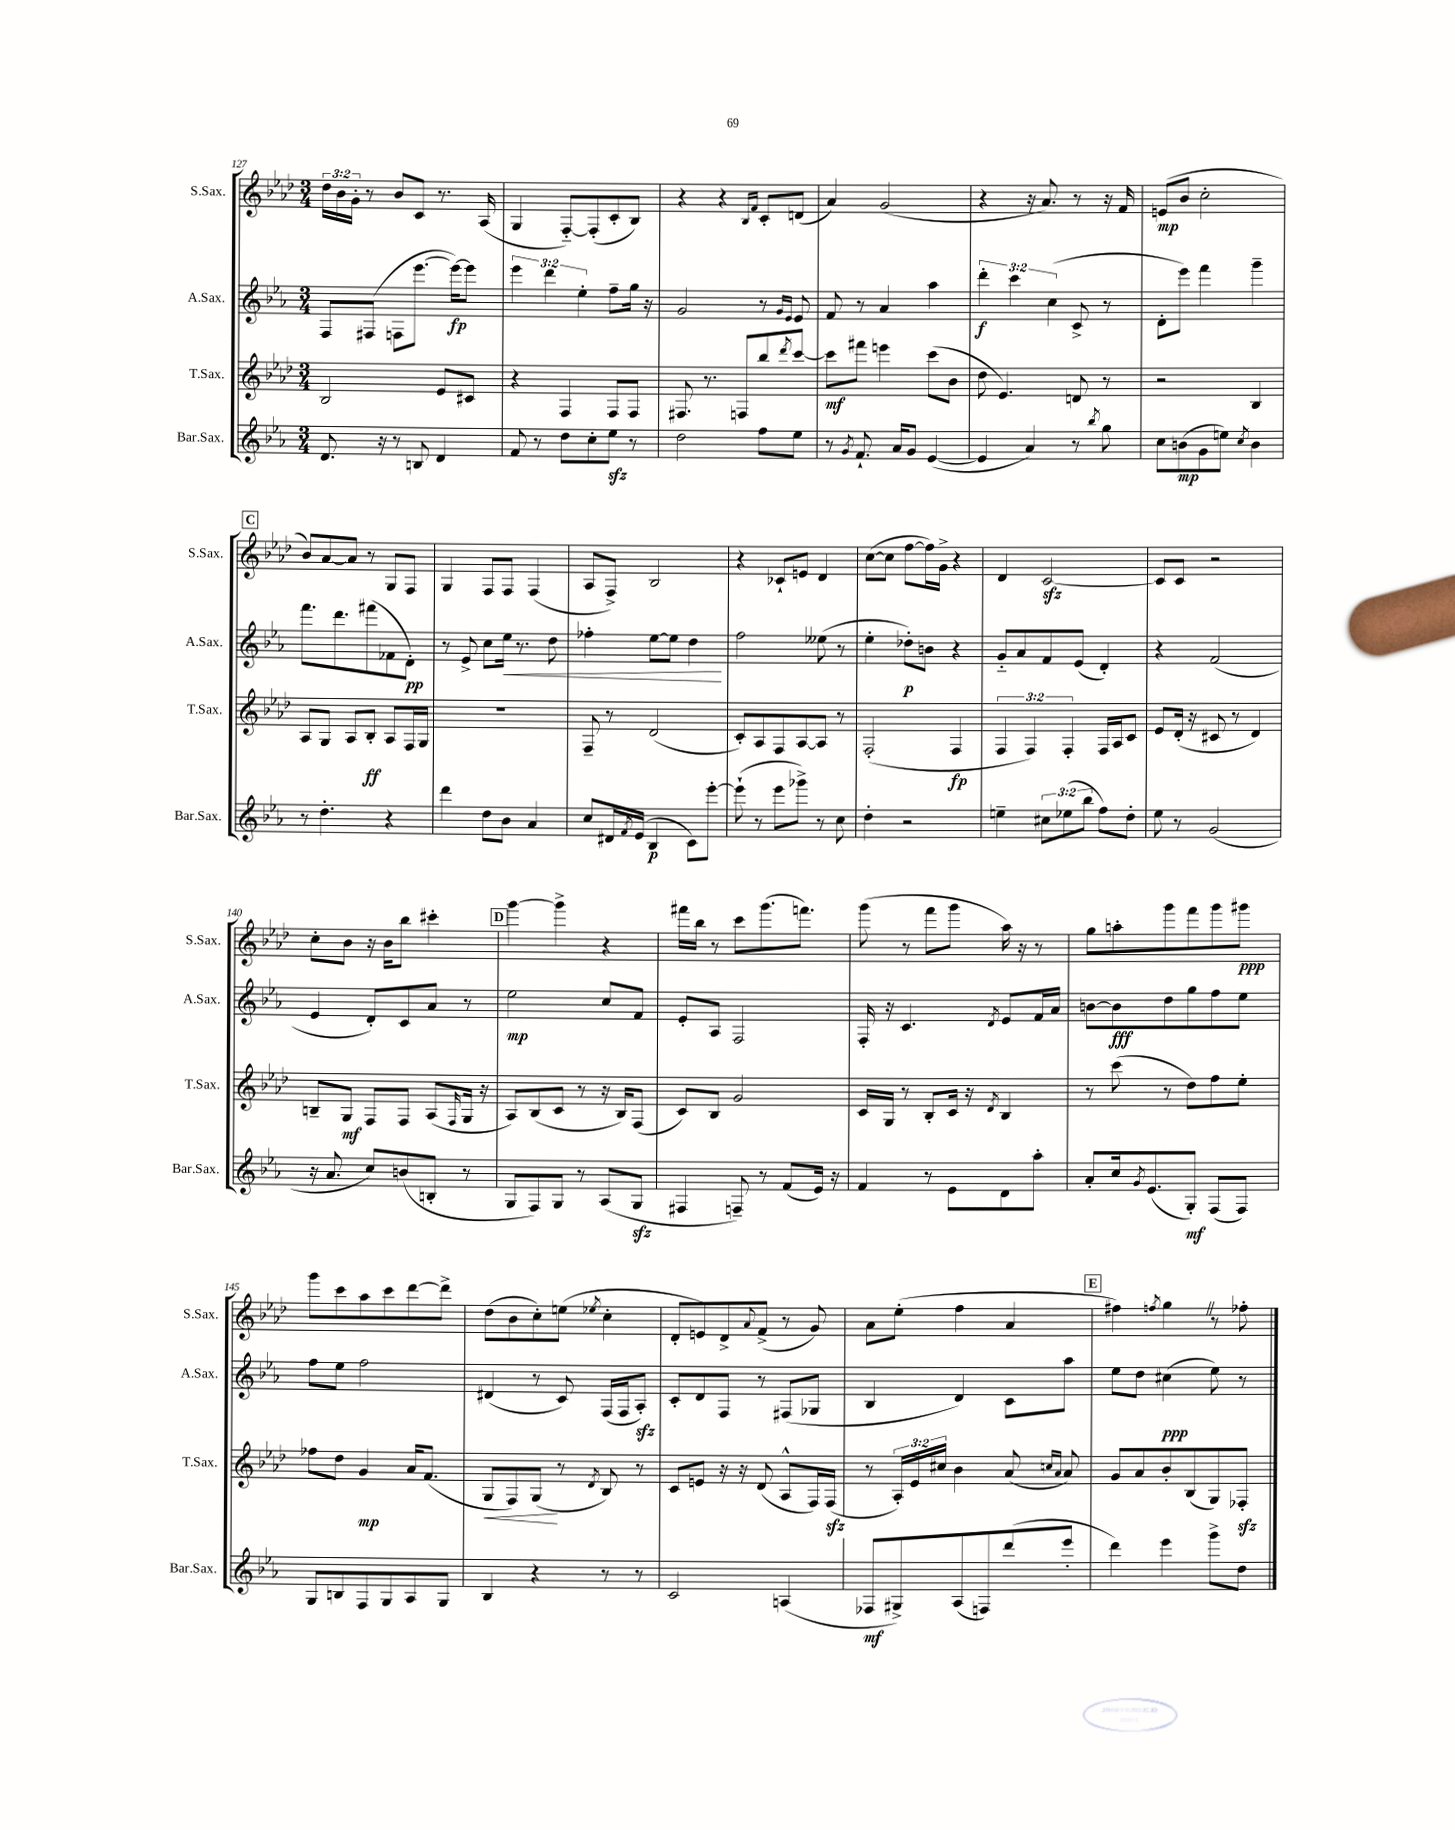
<<
\new StaffGroup <<
\new Staff = "s0" \with { instrumentName = "S.Sax." shortInstrumentName = "S.Sax." } {
    \clef treble \key aes \major \numericTimeSignature \time 3/4 \override Staff.TupletNumber.text = #tuplet-number::calc-fraction-text
    \tuplet 3/2 { des''16 bes'16 g'16-. } r8 bes'8 c'8 r8. aes16( |
    g4 f8~-_) f8-.( c'8-. bes8) |
    r4 r4 \grace { bes16 f'16 } c'8-. d'8( |
    aes'4) g'2( |
    r4 r16 aes'8.) r8 r16 f'16 |
    e'8\mp( bes'8 c''2-. |
    \mark \markup { \box "C" } bes'8) aes'8~ aes'8 r8 g8 f8 |
    g4 f8 f8 f4( |
    aes8 f8->) bes2 |
    r4 ces'8-! e'8 des'4 |
    c''8~( c''8 f''8~ f''16) g'16-> r4 |
    des'4 c'2~\sfz |
    c'8 c'8 r2 |
    c''8-. bes'8 r16 bes'16 bes''8 cis'''4-. |
    \mark \markup { \box "D" } g'''4~ g'''4-> r4 |
    fis'''16 bes''16 r8 c'''8 g'''8.( f'''8.) |
    g'''8( r8 f'''8 g'''8 aes''16) r16 r8 |
    g''8 a''8-. g'''8 f'''8 g'''8 gis'''8\ppp |
    g'''8 c'''8 aes''8 c'''8 des'''8~ des'''8-> |
    des''8( bes'8 c''8-.) e''8( \acciaccatura { ees''8 } c''4-. |
    des'8-. e'8) des'8-> \appoggiatura { aes'8 } f'8->( r8 g'8) |
    aes'8 ees''8-.( f''4 aes'4 |
    \mark \markup { \box "E" } fis''4) \acciaccatura { f''8 } g''4 \once \override BreathingSign.text = \markup { \musicglyph "scripts.caesura.straight" } \breathe r8 fes''8-. \bar "|." |
}
\new Staff = "s1" \with { instrumentName = "A.Sax." shortInstrumentName = "A.Sax." } {
    \clef treble \key ees \major \numericTimeSignature \time 3/4 \override Staff.TupletNumber.text = #tuplet-number::calc-fraction-text
    f8 fis8( f8 ees'''8.~ ees'''16~\fp) ees'''8 |
    \tuplet 3/2 { ees'''4 d'''4 ees''4-. } f''8-- g''16 r16 |
    g'2 r8 \grace { g'16 ees'16 } ees'8 |
    f'8 r8 aes'4 aes''4 |
    \tuplet 3/2 { d'''4-.\f c'''4 c''4( } c'8-> r8 |
    d'8-. ees'''8) f'''4 g'''4-- |
    \mark \markup { \box "C" } f'''8. d'''8. fis'''8( fes'8 d'8-.\pp) |
    r8 ees'8-> c''8 ees''16\< r8. d''8 |
    fes''4-. ees''8~ ees''8 d''4\! |
    f''2 eeses''8( r8 |
    ees''4-. des''8-.\p) b'8 r4 |
    g'8-_ aes'8 f'8 ees'8( d'4-.) |
    r4 f'2( |
    ees'4 d'8-.) c'8 aes'8 r8 |
    \mark \markup { \box "D" } ees''2\mp c''8 f'8 |
    ees'8-. aes8 f2 |
    f16-. r16 c'4. \acciaccatura { d'8 } ees'8 f'16 aes'16 |
    b'8~ b'8\fff d''8 g''8 f''8 ees''8 |
    f''8 ees''8 f''2 |
    dis'4( r8 c'8) f16( f16 aes8-.\sfz) |
    c'8-. d'8 f8 r8 fis8( ges8 |
    bes4 d'4) c'8 aes''8 |
    \mark \markup { \box "E" } ees''8 d''8 cis''4\ppp( ees''8) r8 \bar "|." |
}
\new Staff = "s2" \with { instrumentName = "T.Sax." shortInstrumentName = "T.Sax." } {
    \clef treble \key aes \major \numericTimeSignature \time 3/4 \override Staff.TupletNumber.text = #tuplet-number::calc-fraction-text
    bes2 ees'8 cis'8 |
    r4 f4 f8 f8 |
    fis8. r8. f8 bes''8 \acciaccatura { des'''8 } c'''8~ |
    c'''8\mf fis'''8 e'''4 c'''8( bes'8 |
    des''8 ees'4.) d'8 r8 |
    r2 bes4 |
    \mark \markup { \box "C" } aes8 g8 aes8 bes8-.\ff aes8 f16 g16 |
    R2. |
    f8-- r8 des'2( |
    c'8-.) aes8 f8 aes8~ aes8 r8 |
    f2-.( f4\fp |
    \tuplet 3/2 { f4 f4) f4-. } f16 aes16 c'8 |
    ees'8 des'16-.( r16 cis'8 r8 des'4) |
    b8-- g8\mf f8 f8 aes8( \grace { f16 } g16 r16 |
    \mark \markup { \box "D" } aes8) bes8( c'8 r8 r16 bes16) f8( |
    c'8) bes8 g'2 |
    c'16 g16 r8 bes8-. c'16 r16 \acciaccatura { des'8 } bes4 |
    r8 c'''8( r8 des''8) f''8 ees''8-. |
    fes''8 des''8 g'4\mp aes'16 f'8.( |
    g8\< f8) g8\!( r8 \acciaccatura { des'8 } bes8) r8 |
    c'8 e'8 r16 r16 des'8( aes8-^ f16) f16\sfz( |
    r8 \tuplet 3/2 { aes16-.) ees'16 cis''16 } bes'4 aes'8( \grace { c''16 aes'16 } aes'8) |
    \mark \markup { \box "E" } g'8 aes'8 bes'8-. bes8( g8) fes8-.\sfz \bar "|." |
}
\new Staff = "s3" \with { instrumentName = "Bar.Sax." shortInstrumentName = "Bar.Sax." } {
    \clef treble \key ees \major \numericTimeSignature \time 3/4 \override Staff.TupletNumber.text = #tuplet-number::calc-fraction-text
    d'8. r16 r8 b8 d'4 |
    f'8 r8 d''8 c''8-. ees''8\sfz r8 |
    d''2 f''8 ees''8 |
    r8 \acciaccatura { g'8 } f'8.-! aes'16 g'8 ees'4~( |
    ees'4 aes'4) r8 \acciaccatura { bes''8 } g''8 |
    c''8 b'8\mp( g'8 e''8) \acciaccatura { c''8 } b'4 |
    \mark \markup { \box "C" } r8 d''4.-. r4 |
    d'''4 d''8 bes'8 aes'4 |
    c''8 dis'16 \acciaccatura { f'8 } ees'16( bes4\p c'8) ees'''8~-. |
    ees'''8-!( r8 ees'''8 ges'''8->) r8 c''8 |
    d''4-. r2 |
    e''4-- \tuplet 3/2 { cis''8 ees''8( bes''8 } f''8) d''8-. |
    ees''8 r8 g'2( |
    r16 aes'8. c''8) b'8( b8-. r8 |
    \mark \markup { \box "D" } g8 f8) g8 r8 aes8( g8\sfz |
    fis4 f8--) r8 f'8( ees'16) r16 |
    f'4 r8 ees'8 d'8 aes''8-. |
    aes'8-. c''16 \acciaccatura { g'8 } ees'8.( g8-.\mf) f8( f8) |
    g8 b8 f8 g8 aes8 g8 |
    bes4 r4 r8 r8 |
    c'2 a4( |
    fes8\mf gis8->) aes8( f8) d'''8( ees'''8-. |
    \mark \markup { \box "E" } d'''4) ees'''4 g'''8-> d''8 \bar "|." |
}
>>
>>
\layout { \context { \Score currentBarNumber = #127 } }
